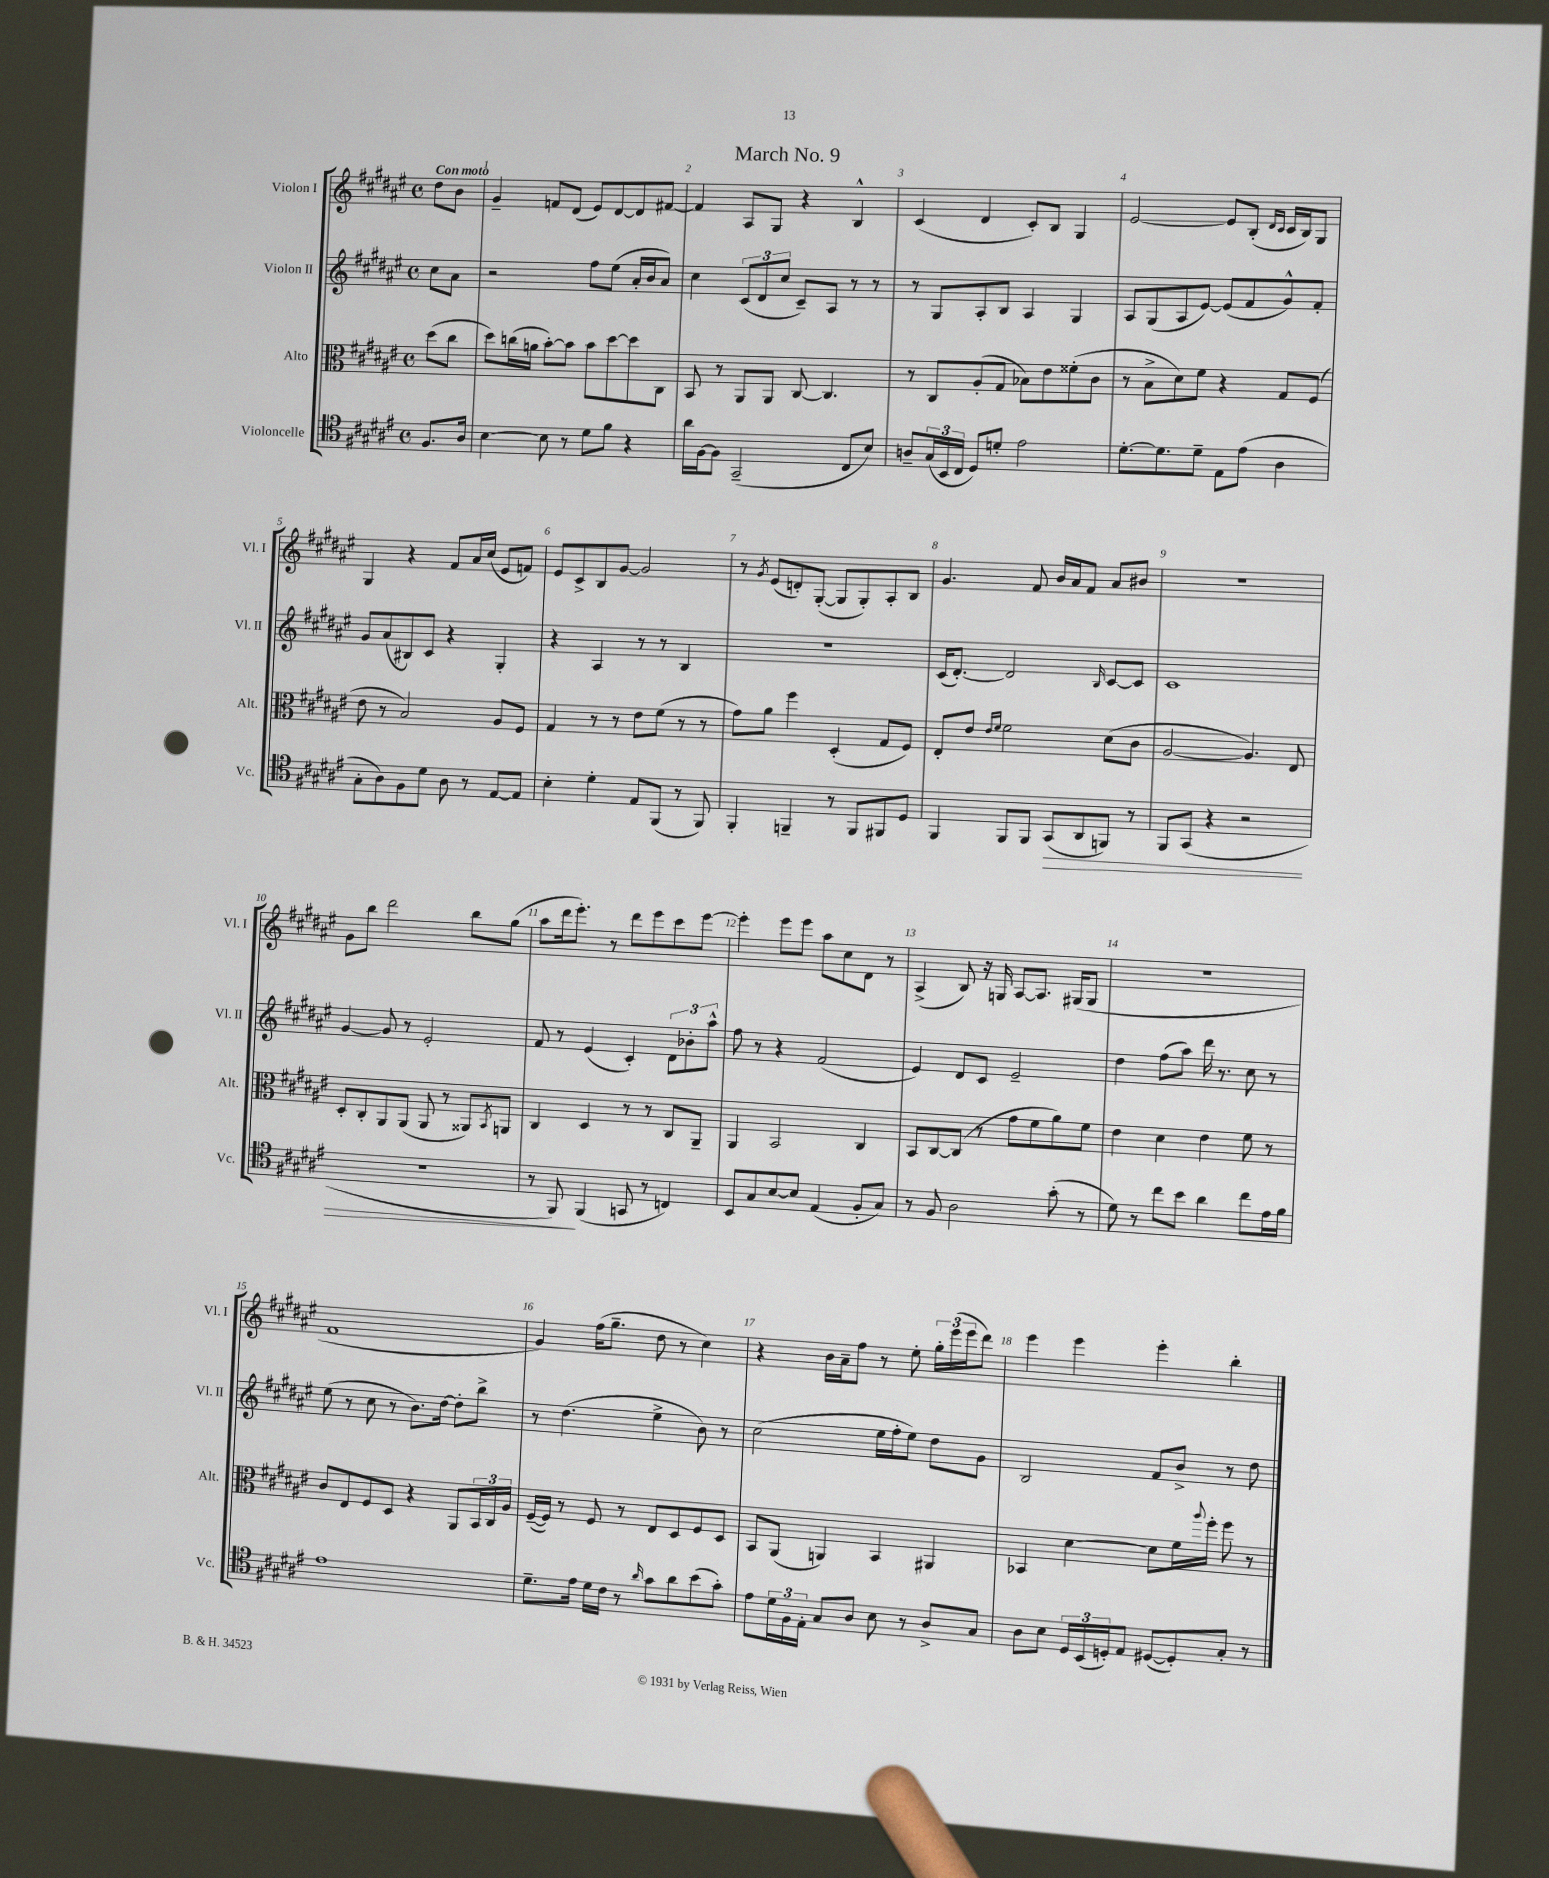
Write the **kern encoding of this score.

**kern	**kern	**kern	**kern
*staff4	*staff3	*staff2	*staff1
*clefC4	*clefC3	*clefG2	*clefG2
*k[f#c#g#d#a#e#]	*k[f#c#g#d#a#e#]	*k[f#c#g#d#a#e#]	*k[f#c#g#d#a#e#]
*M4/4	*M4/4	*M4/4	*M4/4
*met(c)	*met(c)	*met(c)	*met(c)
8.F#/L	(8dd#\L	8cc#\L	8dd#\L
.	8cc#\J	8a#\J	8b\J
16A#/Jk	.	.	.
=	=	=	=
[4B\	8dd#\L)	2r	4g#~/
.	(16cc\L	.	.
.	16a\JJ	.	.
8B\]	[8b'\L)	.	8f/L
8r	8b\]J	.	(8d#/J
8d#\L	8b\L	8ff#\L	8e#/L)
8f#\J	[8dd#\	(8ee#\J	[8d#/
4r	8dd#\]	16a#'/LL	8d#/]
.	.	16b/J	.
.	8C#\J	8a#/J)	[8f#/J
=	=	=	=
16a#\LL	8BB/	4cc#\	4f#/]
[16F#\J	.	.	.
8F#\]J	8r	.	.
(2GG#~/	8AA#/L	(12c#/L	8A#/L
.	.	12d#/	.
.	8AA#/J	.	8G#/J
.	.	12cc#/J	.
.	[8C#/	8c#~/L)	4r
.	4.C#/]	8A#/J	.
8C#/L	.	8r	4B^^/
8B/J)	.	8r	.
=	=	=	=
8A~/L	8r	8r	(4c#/
(24G#/L	8C#/L	8G#/L	.
24BB/	.	.	.
24C#/JJ	.	.	.
8D#/L)	(8A#'/	8A#'/	4d#/
8d'/J	8G#/J	8B/J	.
2e#\	8B-\L)	4A#/	8c#'/L)
.	8e#\	.	8B/J
.	(8f##'\	4G#/	4G#/
.	8c#\J	.	.
=	=	=	=
[8.d#'\L	8r	8A#/L	[2e#/
.	8B^\L	(8G#/	.
8.d#\]	.	.	.
.	8d#\)	8A#/	.
8d#~\J	8f#\J	[8e#/J)	.
8E#\L	4r	(8e#/]L	8e#/]L
(8e#\J	.	8f#/	(8B'/J
.	.	.	16qqd#/LL
.	.	.	16qqc#/JJ
4A#\	8G#/L	8g#^^/)	16c#/LL
.	.	.	16B/J)
.	(8F#/J	8f#'/J	8G#/J
=	=	=	=
8G#'\L	8e#\	8g#/L	4G#/
8A#\)	8r	(8a#/	.
8F#\	2B/)	8B#/)	4r
8d#\J	.	8c#/J	.
8A#\	.	4r	8f#/L
8r	.	.	16a#/L
.	.	.	(16cc#/JJ
[8E#/L	8A#/L	4G#'/	8e#/L
8E#/]J	8F#/J	.	8f/J)
=	=	=	=
4B'\	4G#/	4r	8e#/L
.	.	.	8c#^/
4d#'\	8r	4A#/	8B/
.	8r	.	[8g#/J
8E#/L	8e#\L	8r	2g#/]
(8FF#/J	(8f#\J	8r	.
8r	8r	4B/	.
8FF#/)	8r	.	.
=	=	=	=
4FF#'/	8g#\L)	1r	8r
.	.	.	8qg#/
.	8a#\J	.	(8e#/L
4FF~/	4ff#\	.	8d'/)
.	.	.	([8G#'/J
8r	(4D#'/	.	8G#/]L
8FF/L	.	.	8G#'/)
8FF#/	8G#/L	.	8A#'/
8D#/J	8F#/J)	.	8B/J
=	=	=	=
4FF#/	8E#'/L	(16c#/LK	4.g#/
.	.	[8.d#'/J)	.
.	8e#/J	.	.
.	16qqe#/LL	.	.
.	16qqf#/JJ	.	.
8FF#/L	2f#\	2d#/]	.
8FF#/J	.	.	8f#/
(8GG#/L	.	.	16b/LL
.	.	.	16a#/J
8AA#/	.	.	8f#/J
.	.	16qqB/	.
8FF/J)	(8d#\L	[8c#/L	8a#/L
8r	8c#\J	8c#/]J	8b#/J
=	=	=	=
8FF#/L	[2A#/	1c#	1r
(8GG#/J	.	.	.
4r	.	.	.
2r	4.A#/])	.	.
.	8E#/	.	.
=	=	=	=
1r	8D#'/L	[4g#/	8g#\L
.	8C#'/	.	8bb\J
.	8AA#/	8g#/]	2ddd#\
.	(8AA#/J	8r	.
.	8AA#/	2e#'/	.
.	8r	.	.
.	8AA##/L)	.	8bb\L
.	8qBB/	.	.
.	8AA/J	.	(8gg#\J
=	=	=	=
8r	4C#/	8f#/	8aa#\L
8FF#/)	.	8r	16ddd#\k
.	.	.	8.eee#'\J)
(4FF#/	4D#/	(4e#/	.
.	.	.	8r
8GG/	8r	4c#'/)	8ddd#\L
8r	8r	.	8eee#\
4C/)	8C#/L	12d#\L	8ccc#\
.	.	12b-'\	.
.	8AA#~/J	.	[8eee#\J
.	.	12aa#^^\J	.
=	=	=	=
8BB/L	4AA#/	8ff#\	4eee#'\]
8G#/	.	8r	.
[8B/	2BB/	4r	8eee#\L
8B/]J	.	.	8eee#\J
(4E#/	.	(2f#/	8aa#\L
.	.	.	8cc#\
8F#'/L	4C#/	.	8d#\J
8G#/J)	.	.	8r
=	=	=	=
8r	8BB/L	4e#/)	(4A#^/
8F#/	[8C#/	.	.
2A#\	(8C#/]J	8d#/L	8B/)
.	8r	8c#/J	16r
.	.	.	16G/
.	8g#\L	2e#~/	[8A#/L
.	8f#\	.	8.A#/]J
(8g#'\	8a#\)	.	.
.	.	.	(16G#/LK
8r	8f#\J	.	8G#/J
=	=	=	=
8d#\)	4e#\	4dd#\	1r
8r	.	.	.
8cc#\L	4d#\	(8ff#\L	.
8b\J	.	8aa#\J)	.
4a#\	4e#\	16ddd#\	.
.	.	8.r	.
8cc#\L	8f#\	8cc#\	.
16e#\L	8r	8r	.
16f#\JJ	.	.	.
=	=	=	=
1e#	8c#/L	(8ee#\	1f#
.	8E#/	8r	.
.	8F#/	8cc#\	.
.	8D#/J	8r	.
.	4r	8.b\L)	.
.	.	[16dd#\Jk	.
.	8AA#/L	8dd#'\]L	.
.	24BB/L	8bb^\J	.
.	24C#/	.	.
.	24A#/JJ	.	.
=	=	=	=
8.d#~\L	([16F#~/LL	8r	4g#/)
.	16F#/]JJ)	.	.
.	8r	(4.dd#\	.
16e#\Jk	.	.	.
16d#\LL	8F#/	.	(16ff#\LK
16c#\JJ	.	.	8.gg#~\J
8r	8r	.	.
16qqa#/	.	.	.
8g#\L	8E#/L	4ee#^\	8dd#\
8a#\	8D#/	.	8r
(8b\	8F#/	8b\)	4cc#\)
8g#'\J)	8D#/J	8r	.
=	=	=	=
8e#\L	8BB/L	(2cc#\	4r
24d#\L	(8AA#/J	.	.
24F#\	.	.	.
24E#'\JJ	.	.	.
8G#/L	4AA/)	.	16b\LL
.	.	.	16a#~\J
8A#/J	.	.	8ff#\J
8B\	4BB/	16ee#\LL	8r
.	.	16ff#'\J	.
8r	.	8ee#\J)	8ee#'\
8A#^/L	4AA#/	8dd#\L	24gg#'\LL
.	.	.	(24eee#\
.	.	.	24eee#\J
8G#/J	.	8g#\J	8ddd#\J)
=	=	=	=
8A#\L	4BB-/	2B/	4eee#\
8B\J	.	.	.
24D#/LL	[4d#\	.	4eee#\
(24BB/	.	.	.
24D'/J)	.	.	.
8E#/J	.	.	.
([8D#/L	8d#\]L	8f#/L	4eee#'\
8D#'/])	16f#\L	8b^/J	.
.	8qqaa#/	.	.
.	16ff#'\JJ	.	.
8G#'/J	8ff#\	8r	4bb'\
8r	8r	8dd#\	.
==	==	==	==
*-	*-	*-	*-
